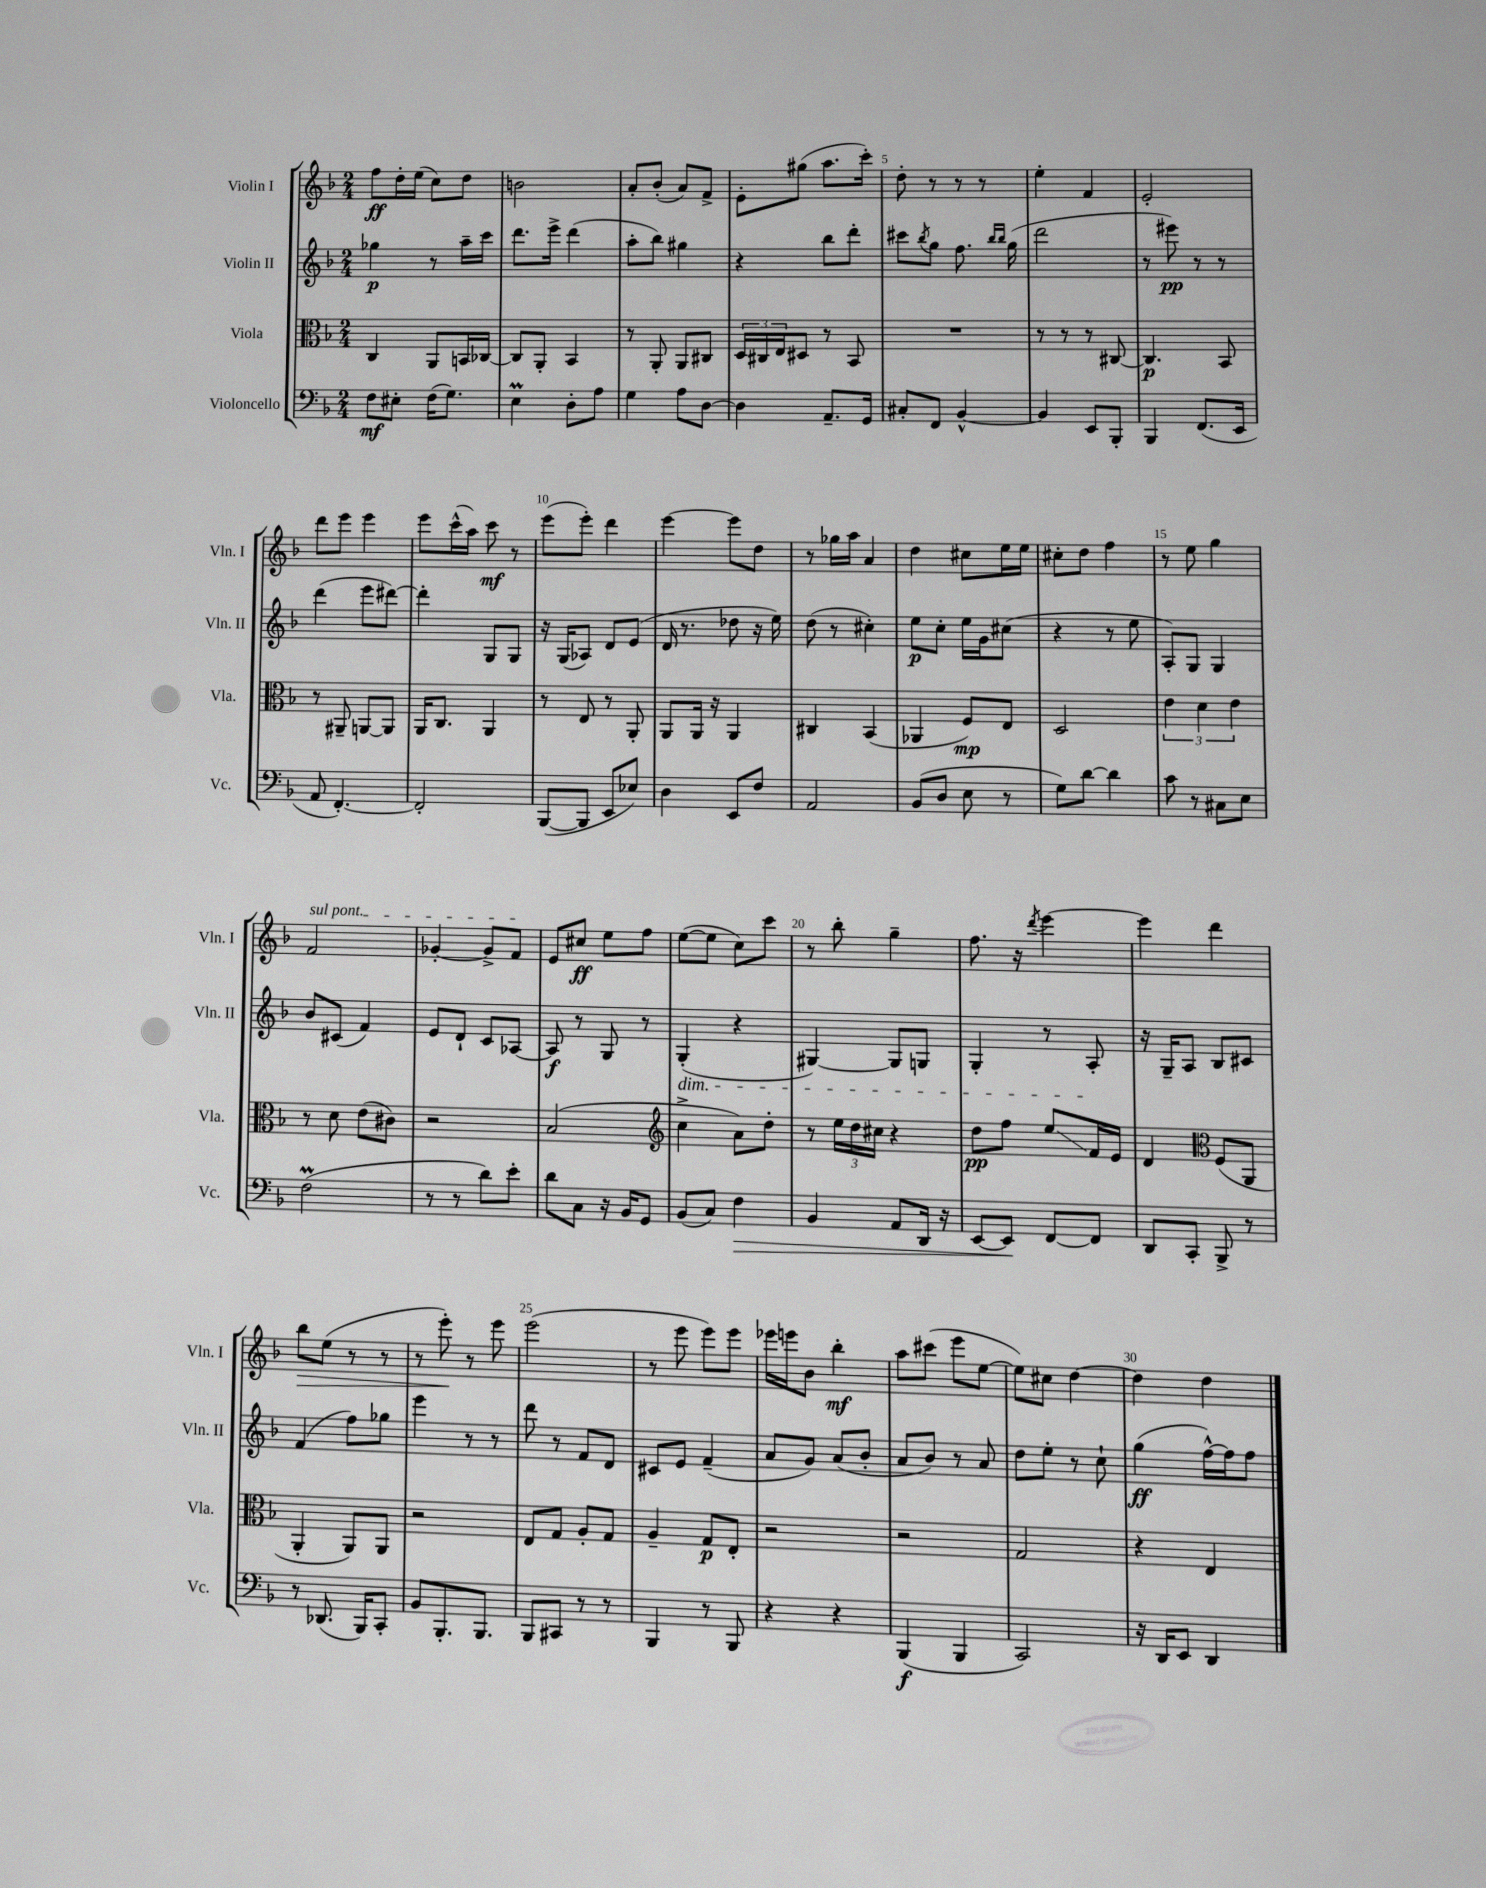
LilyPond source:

<<
\new StaffGroup <<
\new Staff = "s0" \with { instrumentName = "Violin I" shortInstrumentName = "Vln. I" } {
    \clef treble \key f \major \numericTimeSignature \time 2/4
    f''8\ff d''16-. e''16( c''8) d''8 |
    b'2 |
    a'8-. bes'8-.( a'8) f'8-> |
    e'8-. gis''8( a''8. c'''16-.) |
    d''8-. r8 r8 r8 |
    e''4-. f'4 |
    e'2-. |
    d'''8 e'''8 e'''4 |
    e'''8 c'''16-^( a''16) c'''8\mf r8 |
    e'''8( e'''8-.) d'''4 |
    e'''4~ e'''8 d''8 |
    r8 ges''16 a''16 a'4 |
    d''4 cis''8 e''16 e''16 |
    cis''8-. d''8 f''4 |
    r8 e''8 g''4 |
    \once \override TextSpanner.bound-details.left.text = \markup { \italic "sul pont." } f'2\startTextSpan |
    ges'4~-. ges'8-> f'8\stopTextSpan |
    e'8 cis''8\ff e''8 f''8 |
    e''8~( e''8 c''8) c'''8 |
    r8 bes''8-. g''4-- |
    f''8. r16 \acciaccatura { d'''8 } e'''4~ |
    e'''4 d'''4 |
    bes''8\> e''8( r8 r8 |
    r8 e'''8-.\!) r8 e'''8 |
    e'''2( |
    r8 e'''8 e'''8) e'''8 |
    ees'''16 e'''16 bes'8 bes''4-.\mf |
    a''8 cis'''8( e'''8 e''8~ |
    e''8) cis''8 d''4~ |
    d''4 d''4 \bar "|." |
}
\new Staff = "s1" \with { instrumentName = "Violin II" shortInstrumentName = "Vln. II" } {
    \clef treble \key f \major \numericTimeSignature \time 2/4
    ges''4\p r8 a''16-- c'''16 |
    d'''8. e'''16-> d'''4( |
    a''8-. bes''8) gis''4 |
    r4 bes''8 d'''8-. |
    cis'''8 \acciaccatura { bes''8 } g''8 f''8. \grace { bes''16 bes''16 } g''16( |
    d'''2 |
    r8 eis'''8\pp) r8 r8 |
    d'''4( e'''8 dis'''8~) |
    dis'''4-. g8 g8 |
    r16 g16( aes8) d'8 e'8( |
    d'16 r8. des''8 r16 e''16) |
    d''8( r8 cis''4-.) |
    e''8\p c''8-. e''16 g'16 cis''8( |
    r4 r8 e''8 |
    a8-.) g8 g4 |
    bes'8 cis'8( f'4) |
    e'8 d'8-! c'8 aes8~ |
    aes8\f r8 g8 r8 |
    g4-.\dim( r4 |
    gis4~) gis8 g8 |
    g4-. r8 a8-.\! |
    r16 g16-- a8 bes8 cis'8 |
    f'4( f''8) ges''8 |
    e'''4 r8 r8 |
    d'''8 r8 f'8 d'8 |
    cis'8 e'8 f'4--( |
    a'8 g'8) a'8( bes'8-. |
    a'8 bes'8) r8 a'8 |
    d''8 e''8-. r8 c''8-! |
    g''4\ff( f''16~-^) f''16 f''8 \bar "|." |
}
\new Staff = "s2" \with { instrumentName = "Viola" shortInstrumentName = "Vla." } {
    \clef alto \key f \major \numericTimeSignature \time 2/4
    c4 a,8 b,16 ces16~ |
    ces8 a,8-. bes,4 |
    r8 a,8-. a,8 cis8 |
    \tuplet 3/2 { d16 cis16 e16 } dis8 r8 bes,8 |
    R2 |
    r8 r8 r8 cis8~ |
    cis4.\p bes,8 |
    r8 ais,8-- a,8~ a,8 |
    a,16 c8. a,4 |
    r8 e8 r8 a,8-. |
    a,8 a,16 r16 a,4 |
    cis4 bes,4( |
    aes,4 f8\mp) e8 |
    d2 |
    \tuplet 3/2 { e'4 d'4 e'4 } |
    r8 d'8 e'8( cis'8) |
    r2 |
    bes2( |
    \clef treble c''4-> a'8) d''8-. |
    r8 \tuplet 3/2 { e''16 d''16 cis''16 } r4 |
    d''8\pp f''8 e''8\glissando f'16 e'16 |
    d'4 \clef alto f8( a,8 |
    a,4-. a,8) a,8 |
    r2 |
    e8 g8 a8-. g8 |
    a4-- g8\p e8-. |
    r2 |
    r2 |
    g2 |
    r4 e4 \bar "|." |
}
\new Staff = "s3" \with { instrumentName = "Violoncello" shortInstrumentName = "Vc." } {
    \clef bass \key f \major \numericTimeSignature \time 2/4
    f8\mf eis8-. f16( g8.) |
    e4\prall d8-. a8 |
    g4 a8 d8~ |
    d4 a,8.-- g,16 |
    cis8-. f,8 bes,4~-^ |
    bes,4 e,8 bes,,8-. |
    bes,,4 f,8.( e,16 |
    a,8 f,4.~-.) |
    f,2-. |
    bes,,8~( bes,,8 e,8 ees8) |
    d4 e,8 f8 |
    a,2 |
    bes,8( d8 e8 r8 |
    g8) d'8~ d'4 |
    c'8 r8 cis8 e8 |
    f2\prall( |
    r8 r8 d'8) e'8-. |
    d'8 c8 r16 bes,16 g,8 |
    bes,8( c8) f4\> |
    bes,4 a,8 d,16 r16 |
    e,8~ e,8\! f,8~ f,8 |
    d,8 c,8-. bes,,8-> r8 |
    r8 des,8.( bes,,16) c,8-. |
    bes,8 bes,,8.-. bes,,8. |
    bes,,8 cis,8 r8 r8 |
    bes,,4 r8 bes,,8 |
    r4 r4 |
    bes,,4\f( bes,,4 |
    c,2) |
    r16 d,16 e,8 d,4 \bar "|." |
}
>>
>>
\layout { \context { \Score \override BarNumber.break-visibility = ##(#f #t #t) barNumberVisibility = #(every-nth-bar-number-visible 5) } }
